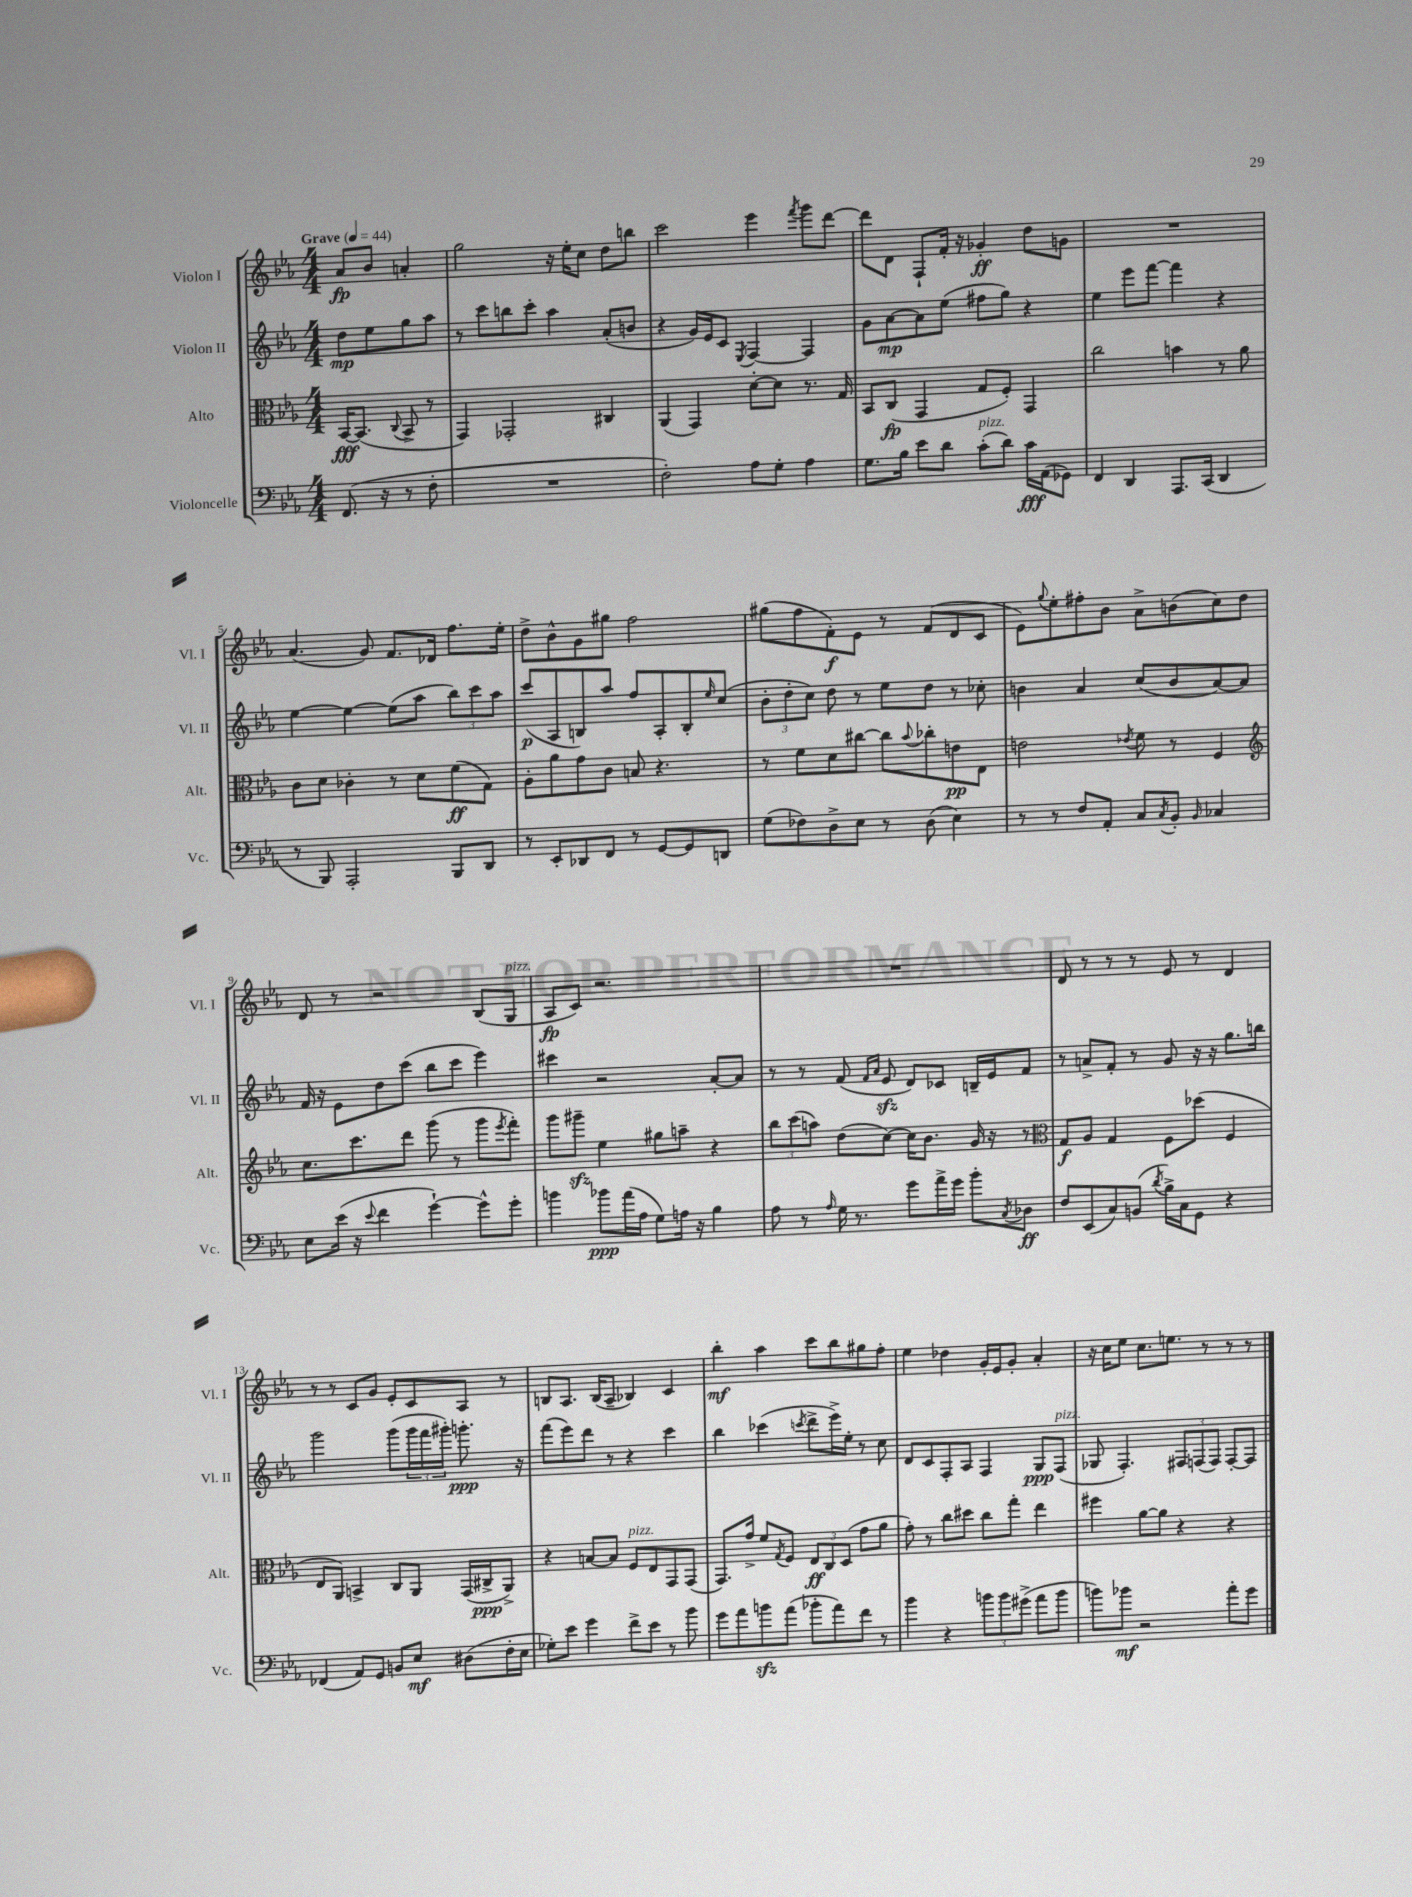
<<
\new StaffGroup <<
\new Staff = "s0" \with { instrumentName = "Violon I" shortInstrumentName = "Vl. I" } {
    \clef treble \key ees \major \numericTimeSignature \time 4/4 \partial 2 \tempo "Grave" 4 = 44
    aes'8\fp bes'8 a'4-. |
    g''2 r16 ees''16-. c''8 d''8 b''8 |
    c'''2 ees'''4 \acciaccatura { f'''8 } g'''8 d'''8~ |
    d'''8 d'8 f8-! f'16-. r16 ges'4-.\ff d''8 g'8 |
    R1 |
    aes'4.( g'8) f'8. des'16 f''8. ees''16-. |
    d''8-> bes'8-^ g'8 gis''8 f''2 |
    gis''8( f''8 f'8-.\f) ees'8 r8 f'8( d'8 c'8 |
    ees'8) \appoggiatura { g''8 } ees''8-. fis''8-. bes'8 aes'8-> b'8( c''8) d''8 |
    d'8 r8 r2 bes8( g8^\markup { \italic "pizz." } |
    aes8\fp c'8) r2. |
    R1 |
    d'8 r8 r8 r8 ees'8 r8 d'4 |
    r8 r8 c'8 g'8 ees'8-. c'8 aes8 r8 |
    b8 aes8. b16( aes8-- bes4) c'4 |
    bes''4-.\mf aes''4 c'''8 bes''8 gis''8 f''8-. |
    ees''4 des''4 g'16-. ees'16 g'8-. aes'4-. |
    r16 c''16 ees''8 c''8. e''8. r8 r8 r8 \bar "|." |
}
\new Staff = "s1" \with { instrumentName = "Violon II" shortInstrumentName = "Vl. II" } {
    \clef treble \key ees \major \numericTimeSignature \time 4/4 \partial 2
    d''8\mp ees''8 g''8 aes''8 |
    r8 c'''8 b''8 c'''8-. aes''4 aes'8-.( b'8 |
    r4 g'16) ees'16 c'8 \acciaccatura { ees8 } f4~ f4 |
    g'8 aes'8~\mp aes'8 ees''8( fis''8 g''8) r4 |
    ees''4 ees'''8 f'''8~ f'''4 r4 |
    ees''4~ ees''4~ ees''8( aes''8 \tuplet 3/2 { bes''8) c'''8 aes''8 } |
    c'''8\p( aes8 b8) aes''8 f''8 aes8-. b8-. \grace { ees''16 } c''8( |
    \tuplet 3/2 { bes'8-. d''8-. c''8) } d''8 r8 ees''8 d''8 r8 ces''8-. |
    b'4 aes'4 c''8( b'8 aes'8~) aes'8 |
    f'16 r16 ees'8 d''8 c'''8( bes''8 c'''8 ees'''4) |
    cis'''4 r2 aes'8~-. aes'8 |
    r8 r8 f'8( \grace { f'16 aes'16 } ees'8\sfz d'8) ces'8 b16-- ees'16 f'8 |
    r8 a'8-> f'8-. r8 g'8 r16 r16 g''8. b''16 |
    g'''2 g'''8( \tuplet 3/2 { g'''16 f'''16 gis'''16-.) } g'''8.-.\ppp r16 |
    f'''8( ees'''8) d'''8 r8 r4 c'''4 |
    bes''4 ces'''4( \acciaccatura { c'''8 } d'''8-> ees'''16->) ees''16-. r8 c''8 |
    d'8 c'8 f8-. aes8 f4 g8\ppp f8^\markup { \italic "pizz." }( |
    ges8 f4.-.) \tuplet 3/2 { fis8 f8( f8) } f8~-. f8 \bar "|." |
}
\new Staff = "s2" \with { instrumentName = "Alto" shortInstrumentName = "Alt." } {
    \clef alto \key ees \major \numericTimeSignature \time 4/4 \partial 2
    bes,16~\fff bes,8.( \appoggiatura { c8 } bes,8-> r8 |
    g,4) ges,2-. cis4 |
    aes,4( g,4) d'8~-. d'8 r8. g16 |
    bes,8 c8\fp( g,4 g8 f8-.) g,4 |
    c''2 b'4 r8 aes'8 |
    c'8 d'8 ces'4-. r8 d'8 f'8\ff( g8) |
    aes8-. aes'8 g'8 c'8 b8 r4. |
    r8 f'8 d'8 cis''8~ cis''8 \appoggiatura { bes'8 } ces''8-. e'8\pp ees8 |
    e'2 \acciaccatura { ees'8 } f'8 r8 f4 |
    \clef treble c''8. c'''8. d'''8 g'''8( r8 g'''8 \acciaccatura { ees'''8 } f'''8-.) |
    g'''8 gis'''8--\sfz ees''4 gis''8 a''8-- r4 |
    \tuplet 3/2 { bes''8 c'''8( a''8) } d''8( c''8~) c''16 bes'8. g'16 r16 r8 |
    \clef alto g8\f aes8 g4 f8 des''8( f4 |
    ees8 aes,8) b,4-> c8 aes,8 g,16( cis16->\ppp aes,8->) |
    r4 b8~ b8 f8^\markup { \italic "pizz." } ees8 g,8 g,8( |
    g,8.) g'16-> f'8 \acciaccatura { g8 } f8 \tuplet 3/2 { ees8\ff c8 d8( } g'8 aes'8 |
    g'8-.) r8 c''8 dis''8 c''8 g''8-. ees''4 |
    fis''4 aes'8~ aes'8 r4 r4 \bar "|." |
}
\new Staff = "s3" \with { instrumentName = "Violoncelle" shortInstrumentName = "Vc." } {
    \clef bass \key ees \major \numericTimeSignature \time 4/4 \partial 2
    f,8.( r16 r8 f8-. |
    R1 |
    f2-.) aes8 g8-. aes4 |
    g8. bes16 ees'8 d'8 c'8-.^\markup { \italic "pizz." }( d'8) c'16\fff aes,16( ges,8) |
    f,4 d,4 aes,,8. c,16( d,4 |
    r8 bes,,8) aes,,2-. bes,,8 d,8 |
    r8 ees,8-. des,8 f,8 r8 g,8~ g,8 d,8 |
    g8( fes8) d8-> ees8 r8 d8( ees4) |
    r8 r8 f8 aes,8-. c8 \acciaccatura { c8 } bes,8-. \grace { bes,16 } ces4 |
    ees8 ees'16( r16 \appoggiatura { ees'8 } f'4 g'4~-!) g'8-^ g'8-. |
    b'4 bes'8\ppp aes'16( aes16 g8) a16 r16 bes4 |
    aes8 r8 \grace { aes16 } g16 r8. g'8 aes'16-> g'16 bes'8-. \acciaccatura { c8 } des8\ff |
    f8 ees,8( c8) b,8( \acciaccatura { d'8 } bes16->) c16 g,8 r4 |
    fes,4( aes,8) g,8 b,8 ees8\mf dis8( f16-. ees16 |
    ges8-.) ees'8 g'4 f'8-> ees'8 r8 bes'8 |
    g'8 aes'8 b'8\sfz aes'8( bes'8-. aes'8) f'8 r8 |
    bes'4 r4 \tuplet 3/2 { b'8 b'8 gis'8->( } aes'8 b'8 |
    b'8) bes'8\mf r2 aes'8-. g'8 \bar "|." |
}
>>
>>
